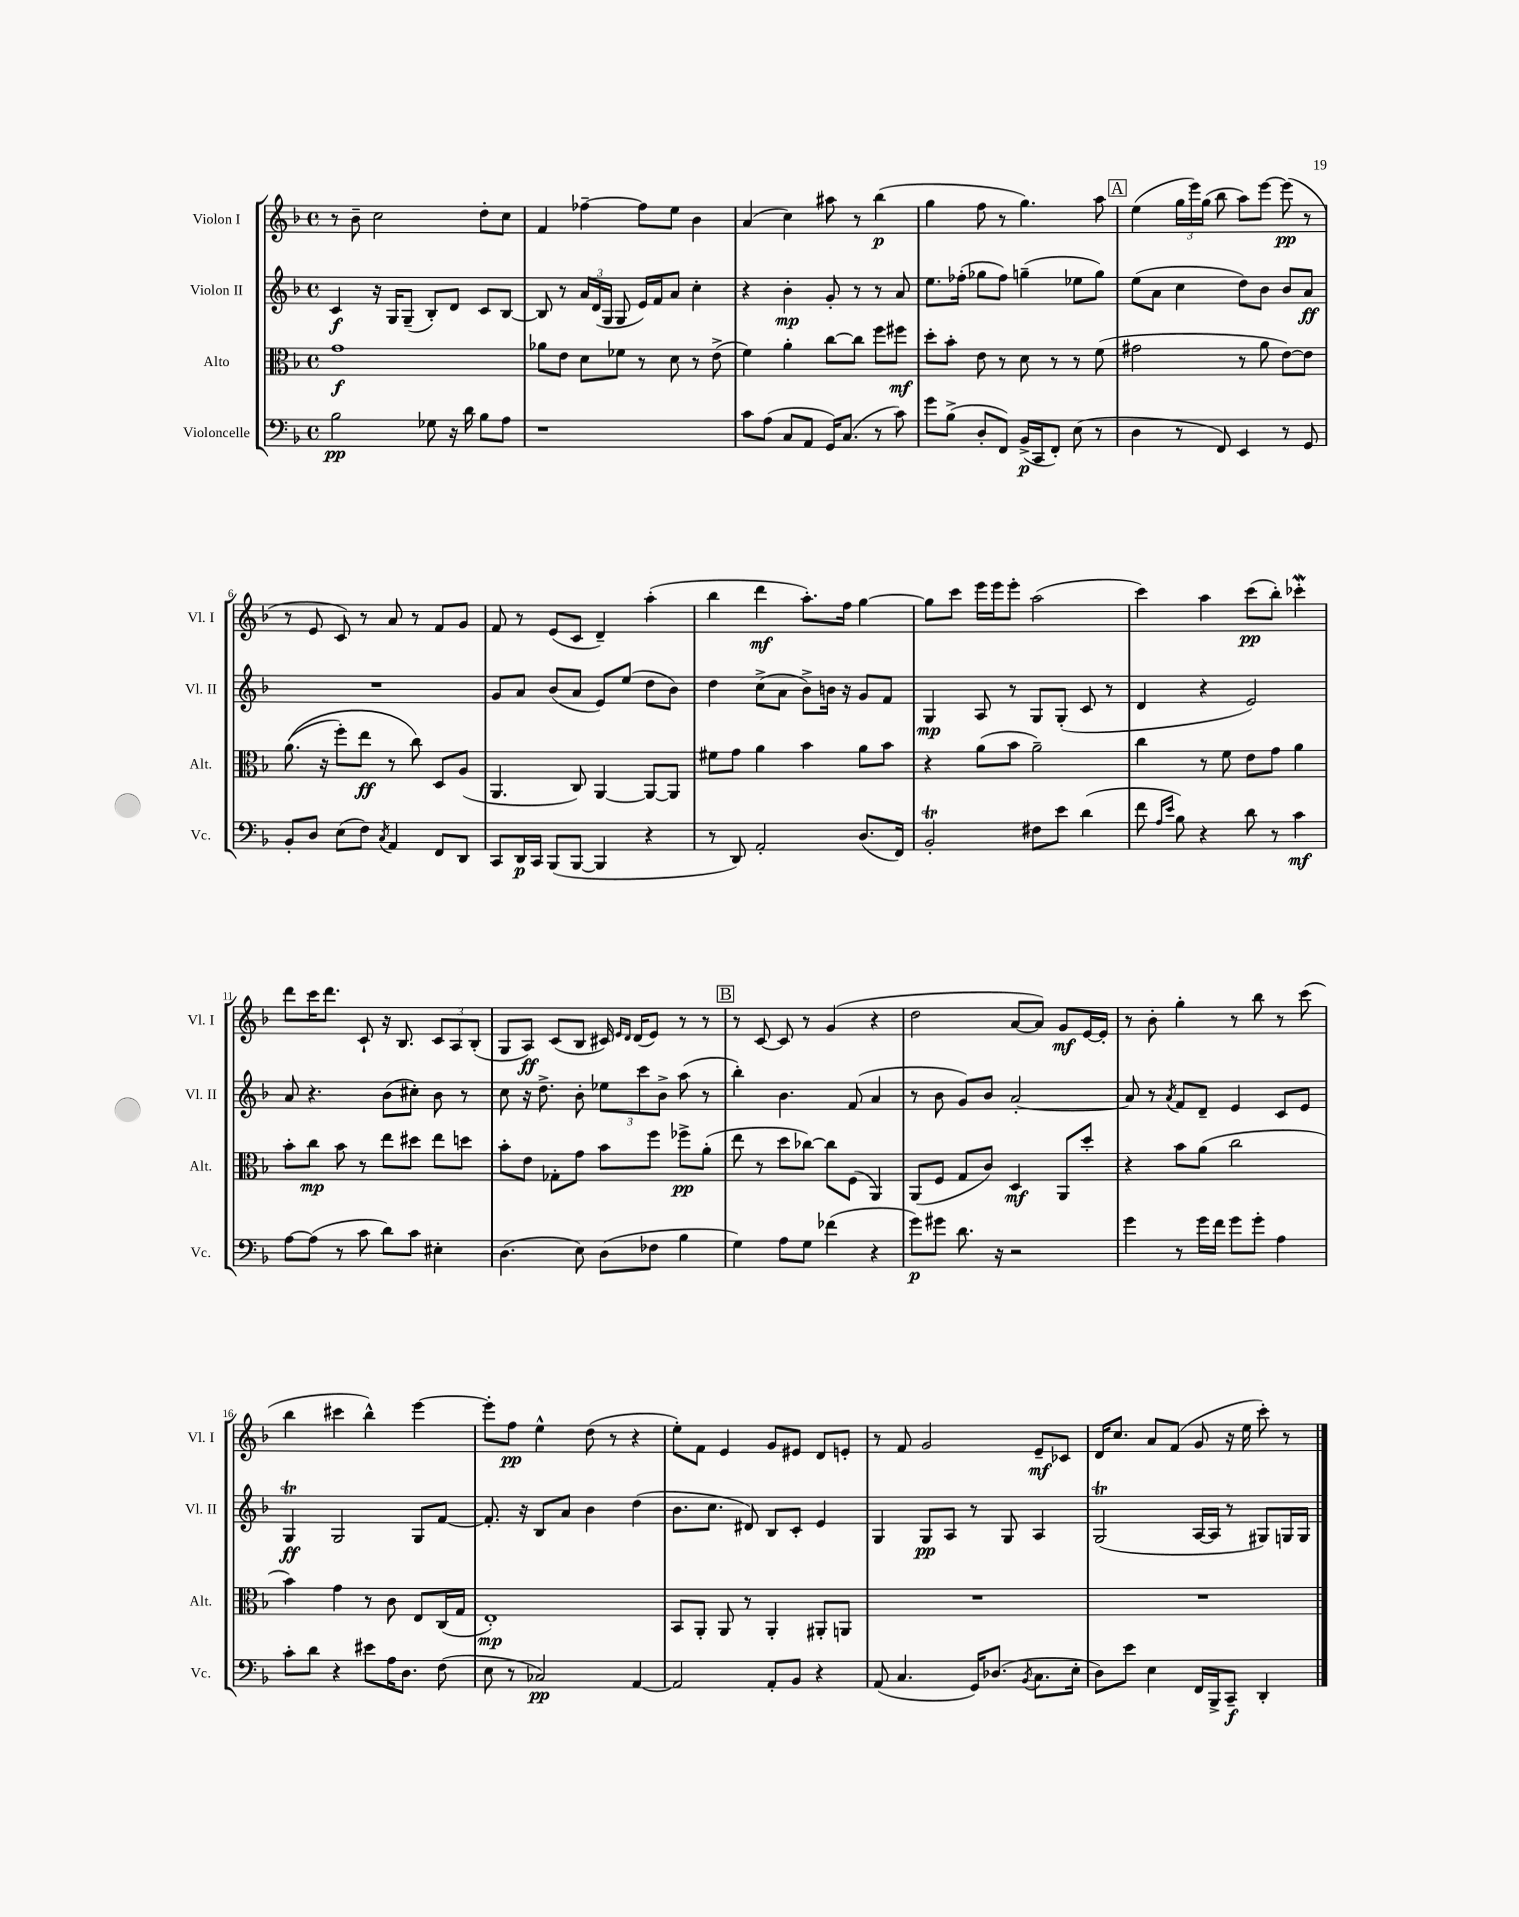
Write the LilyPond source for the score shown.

<<
\new StaffGroup <<
\new Staff = "s0" \with { instrumentName = "Violon I" shortInstrumentName = "Vl. I" } {
    \clef treble \key f \major \defaultTimeSignature \time 4/4
    \autoBeamOff r8 bes'8-- c''2 d''8[-. c''8] |
    f'4 fes''4~-- fes''8[ e''8] bes'4 |
    a'4( c''4) ais''8 r8 bes''4\p( |
    g''4 f''8 r8 g''4.) a''8 |
    \mark \markup { \box "A" } e''4( \tuplet 3/2 { g''16[ e'''16) g''16]( } bes''8 a''8[) e'''8]~ e'''8\pp( r8 |
    r8 e'8 c'8) r8 a'8 r8 f'8[ g'8] |
    f'8 r8 e'8[( c'8] d'4--) a''4-.( |
    bes''4 d'''4\mf a''8.[-.) f''16] g''4~ |
    g''8[ c'''8] e'''16[ e'''16 e'''8]-. a''2( |
    c'''4) a''4 c'''8[\pp( bes''8]-.) ces'''4-.\mordent |
    d'''8[ c'''16 d'''8.] c'8-! r16 bes8. \tuplet 3/2 { c'8[ a8 bes8]-.( } |
    g8[ a8]\ff) c'8[( bes8] cis'16) \grace { e'16[ d'16] } d'16[( e'8]) r8 r8 |
    \mark \markup { \box "B" } r8 c'8~ c'8 r8 g'4( r4 |
    d''2 a'8[~ a'8]) g'8[\mf e'16~ e'16]-. |
    r8 bes'8-. g''4-. r8 bes''8 r8 c'''8( |
    bes''4 cis'''4 bes''4-^) e'''4~ |
    e'''8[-. f''8]\pp e''4-^ d''8( r8 r4 |
    e''8[-.) f'8] e'4 g'8[ eis'8] d'8[ e'8]-. |
    r8 f'8 g'2 e'8[--\mf ces'8] |
    d'16[ c''8.] a'8[ f'8]( g'8 r16 e''16 c'''8-.) r8 \bar "|." |
}
\new Staff = "s1" \with { instrumentName = "Violon II" shortInstrumentName = "Vl. II" } {
    \clef treble \key f \major \defaultTimeSignature \time 4/4
    \autoBeamOff c'4\f r16 g16[ g8]--( bes8[-.) d'8] c'8[ bes8]~ |
    bes8 r8 \tuplet 3/2 { a'16[ d'16( g16] } g8 e'16[) f'16 a'8] c''4-. |
    r4 bes'4-.\mp g'8-. r8 r8 a'8 |
    e''8.[ fes''16]-.( ges''8[ fes''8]) g''4--( ees''8[ g''8]) |
    \mark \markup { \box "A" } e''8[( a'8] c''4 d''8[) bes'8] bes'8[ a'8]\ff |
    R1 |
    g'8[ a'8] bes'8[( a'8] e'8[) e''8]( d''8[ bes'8]) |
    d''4 c''8[->( a'8] bes'8[->) b'16] r16 g'8[ f'8] |
    g4\mp a8 r8 g8[ g8]-.( c'8 r8 |
    d'4 r4 e'2) |
    a'8 r4. bes'8[( cis''8]-.) bes'8 r8 |
    c''8 r16 d''8.-> bes'8-. \tuplet 3/2 { ees''8[ c'''8 bes'8]-> } a''8( r8 |
    \mark \markup { \box "B" } bes''4-.) bes'4. f'8( a'4 |
    r8 bes'8 g'8[) bes'8] a'2~-. |
    a'8 r8 \acciaccatura { a'8 } f'8[ d'8]-- e'4 c'8[ e'8] |
    g4\trill\ff g2 g8[ f'8]~ |
    f'8.-. r16 bes8[ a'8] bes'4 d''4( |
    bes'8.[ c''8.] dis'8) bes8[ c'8]-. e'4 |
    g4 g8[\pp a8] r8 g8 a4 |
    g2\trill( a16[~ a16] r8 gis8[) g16 g16] \bar "|." |
}
\new Staff = "s2" \with { instrumentName = "Alto" shortInstrumentName = "Alt." } {
    \clef alto \key f \major \defaultTimeSignature \time 4/4
    \autoBeamOff g'1\f |
    aes'8[ e'8] d'8[ fes'8] r8 d'8 r8 e'8->( |
    f'4) a'4-. c''8[~ c''8] f''8[ fis''8]\mf |
    d''8[-. bes'8]-. e'8 r8 d'8 r8 r8 f'8( |
    \mark \markup { \box "A" } gis'2 r8 a'8 e'8[~) e'8] |
    a'8.(\( r16 f''8[-.) e''8]\ff r8 c''8\) d8[ a8]( |
    a,4. c8) a,4~ a,8[~ a,8] |
    fis'8[ g'8] a'4 bes'4 a'8[ bes'8] |
    r4 a'8[( bes'8] a'2--) |
    c''4 r8 f'8 e'8[ g'8] a'4 |
    bes'8[-. c''8]\mp bes'8 r8 e''8[ dis''8] e''8[ d''8] |
    bes'8[-. e'8] ges8[-. g'8] bes'8[ f''8] fes''8[->\pp a'8]-.( |
    \mark \markup { \box "B" } e''8 r8 d''8[ ces''8]~) ces''8[ f8]( a,4) |
    a,8[( f8] g8[ c'8]) d4\mf a,8[ d''8]-. |
    r4 bes'8[ a'8]( c''2 |
    bes'4) g'4 r8 c'8 e8[ c16( g16] |
    e1-.\mp) |
    bes,8[ a,8]-. a,8 r8 a,4-. ais,8[-. a,8] |
    R1 |
    R1 \bar "|." |
}
\new Staff = "s3" \with { instrumentName = "Violoncelle" shortInstrumentName = "Vc." } {
    \clef bass \key f \major \defaultTimeSignature \time 4/4
    \autoBeamOff bes2\pp ges8 r16 d'16 bes8[ a8] |
    r1 |
    c'8[ a8]( c8[ a,8] g,16[) c8.]( r8 c'8) |
    g'8[ bes8]->( d8[-. f,8]) bes,16[->\p( c,16 f,8]-.) e8( r8 |
    \mark \markup { \box "A" } d4 r8 f,8) e,4 r8 g,8 |
    bes,8[-. d8] e8[( f8]) \acciaccatura { c8 } a,4 f,8[ d,8] |
    c,8[ d,16\p c,16] bes,,8[( bes,,8]~ bes,,4 r4 |
    r8 d,8) a,2-. d8.[( f,16]) |
    bes,2-.\trill fis8[ e'8] d'4( |
    f'8 \grace { a16[ e'16] } bes8) r4 d'8 r8 c'4\mf |
    a8[~ a8]( r8 c'8 d'8[) c'8] eis4-. |
    d4.( e8) d8[( fes8] bes4 |
    \mark \markup { \box "B" } g4) a8[ g8] fes'4( r4 |
    g'8[\p) gis'8] d'8. r16 r2 |
    g'4 r8 g'16[ f'16] g'8[ g'8]-. a4 |
    c'8[-. d'8] r4 eis'8[ a16 d8.] f8( |
    e8 r8 ces2\pp) a,4~ |
    a,2 a,8[-. bes,8] r4 |
    a,8( c4. g,16[) des8.]( \acciaccatura { bes,8 } c8.[ e16]-. |
    d8[) e'8] e4 f,16[ bes,,16-> c,8]--\f d,4-. \bar "|." |
}
>>
>>
